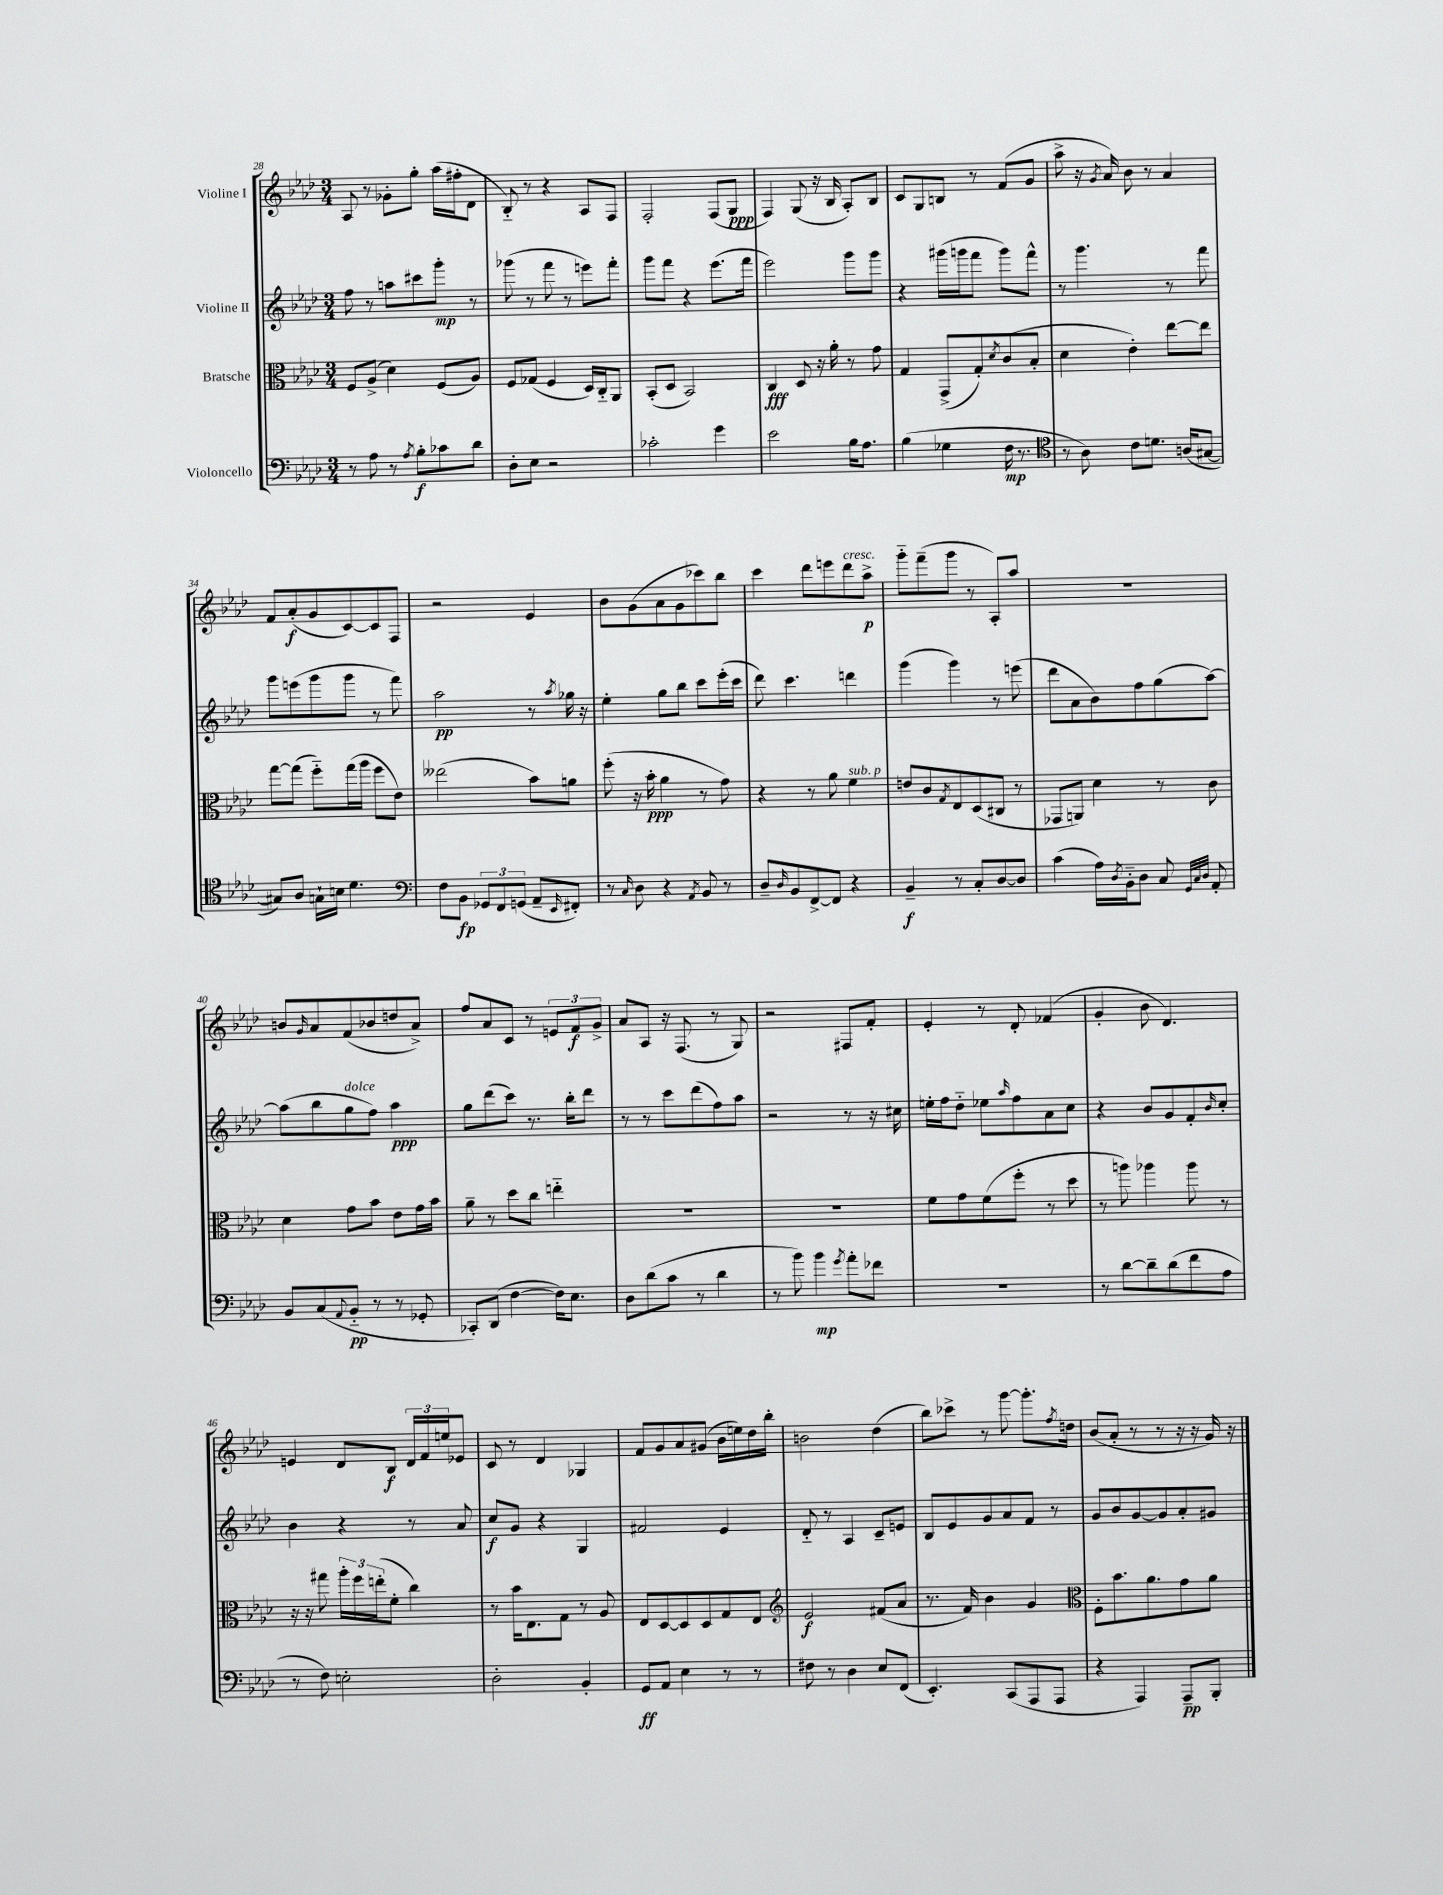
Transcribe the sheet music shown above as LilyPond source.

<<
\new StaffGroup <<
\new Staff = "s0" \with { instrumentName = "Violine I" } {
    \clef treble \key aes \major \numericTimeSignature \time 3/4
    aes8 r8 ges'8-. g''8-. aes''16( fis''16-. des'8 |
    bes8-_) r8 r4 aes8 f8 |
    f2-. f8( g8\ppp |
    f4) g8( r16 bes16 aes8-.) bes8 |
    c'8 g8 b8 r8 f'8( g'8 |
    aes''8-> r16 \acciaccatura { g'8 } aes'16) bes'8 r8 aes'4 |
    f'8 aes'8-.\f( g'8 c'8~) c'8 f8 |
    r2 ees'4 |
    bes'8 g'8( aes'8 g'8 ces'''8) bes''8 |
    c'''4 des'''8 e'''8 des'''8^\markup { \italic "cresc." } aes''8->\p |
    g'''8-_ f'''8--( g'''8 r8 aes8-.) aes''8 |
    R2. |
    b'8 \grace { g'16 } aes'8 f'8( bes'8 d''8 aes'8->) |
    f''8 aes'8 c'8 r8 \tuplet 3/2 { e'8 f'8\f g'8-> } |
    aes'8 aes8 r16 f8.( r8 g8) |
    r2 fis8 f'8-. |
    ees'4-. r8 des'8-. fes'4( |
    g'4-. bes'8 des'4.) |
    e'4 des'8 bes8\f \tuplet 3/2 { des'16 f'16 e''16 } ees'8 |
    c'8 r8 des'4 ges4 |
    f'8 g'8 aes'8 gis'8( bes'16 e''16) des''16 bes''16-. |
    b'2 des''4( |
    bes''8) ces'''8-> r8 g'''8~ g'''8.-. \acciaccatura { f''8 } d''16 |
    bes'8( aes'8-. r8 r8 r16 r16 g'16) r16 \bar "|." |
}
\new Staff = "s1" \with { instrumentName = "Violine II" } {
    \clef treble \key aes \major \numericTimeSignature \time 3/4
    f''8 r8 a''8 cis'''8 g'''8-.\mp r8 |
    ges'''8( r8 f'''8 r8 e'''8) f'''8-. |
    g'''8 f'''8 r4 ees'''8.( f'''16 |
    ees'''2) g'''8 g'''8 |
    r4 gis'''16( g'''16 f'''8 g'''8) f'''8-^ |
    r8 g'''4. r8 f'''8 |
    g'''8 e'''8( g'''8 g'''8 r8 f'''8) |
    aes''2\pp r8 \acciaccatura { aes''8 } ges''16 r16 |
    ees''4-. g''8 bes''8 c'''8 ees'''16-.( c'''16 |
    des'''8) c'''4. d'''4 |
    g'''4( g'''4) r8 e'''8( |
    des'''8 aes'8 bes'8) f''8 g''8( aes''8~) |
    aes''8( bes''8 g''8^\markup { \italic "dolce" } f''8) aes''4\ppp |
    g''8 des'''8( c'''8) r8. bes''16-. des'''8 |
    r8 r8 c'''8 des'''8( f''8) aes''8 |
    r2 r8 r16 cis''16 |
    e''16-. f''16 des''8-_ ees''8 \grace { aes''16 } f''8 aes'8 c''8 |
    r4 bes'8 g'8 f'8-. \grace { bes'16 } c''8-. |
    bes'4 r4 r8 aes'8 |
    c''8\f g'8 r4 g4 |
    fis'2 ees'4 |
    des'8-_ r8 aes4 c'8-- e'8 |
    bes8 ees'8 g'8 aes'8 f'8 r8 |
    g'8 bes'8 g'8~ g'8 aes'8-. gis'8 \bar "|." |
}
\new Staff = "s2" \with { instrumentName = "Bratsche" } {
    \clef alto \key aes \major \numericTimeSignature \time 3/4
    f8 aes8->( des'4) f8( aes8) |
    f8 ges8( f4 des16) c16-_ aes,8 |
    bes,8-.( des8 bes,2) |
    c4\fff des8 r16 aes'16-. r8 g'8 |
    g4 g,8->( g8-.) \acciaccatura { des'8 } c'8( bes8-. |
    des'4 ees'4-.) ees''8~ ees''8 |
    g''8~ g''8( f''8-_) g''16( aes''16 f''8 ees'8) |
    eeses''2( bes'8) a'8 |
    f''8-.( r16 bes'16-.\ppp aes'4 r8 g'8) |
    r4 r8 aes'8 f'4^\markup { \italic "sub. p" } |
    e'8 c'8 \acciaccatura { g8 } ees8 des8( cis8 r8 |
    ges,8 a,8) des'4 r8 c'8 |
    des'4 g'8 bes'8 ees'8 g'16 bes'16 |
    aes'8-- r8 des''8 c''8 e''4-_ |
    R2. |
    R2. |
    f'8 g'8 f'8( f''8-. r8 des''8 |
    r8 a''8) aes''4 aes''8 r8 |
    r16 r16 gis''8 \tuplet 3/2 { aes''16-. f''16 e''16-.( } f'8-. c''4) |
    r8 bes'16 ees8. g8 r8 aes8 |
    ees8 des8~ des8 des8 g8 ees8 |
    \clef treble ees'2\f fis'8( aes'8 |
    r8. f'16) bes'4 g'4 |
    \clef alto f8-. bes'8. aes'8. g'8 aes'8 \bar "|." |
}
\new Staff = "s3" \with { instrumentName = "Violoncello" } {
    \clef bass \key aes \major \numericTimeSignature \time 3/4
    r8 aes8 r8 \acciaccatura { aes8 } bes8-.\f ces'8 des'8 |
    des8-. ees8 r2 |
    ces'2-. g'4 |
    ees'2 bes16 aes8. |
    bes4( ges4 f16\mp r8. |
    \clef tenor r8 aes8) c'8 d'8. a16( gis8~ |
    gis8) aes8 g16-! b16 des'4. |
    \clef bass f8 bes,8\fp \tuplet 3/2 { ges,8 f,8 g,8( } aes,8-- \grace { ees,16 } fis,8-.) |
    r8 \grace { c16 } des8 r4 \acciaccatura { aes,8 } bes,8 r8 |
    des8-- \grace { des16 } bes,8 f,8~-> f,8 r4 |
    bes,4--\f r8 c8-. des8~ des8 |
    c'4( aes16) \acciaccatura { des8 } bes,16-_ des8 c8 \grace { g,32 c32 des32 } aes,8-. |
    bes,8 c8( \appoggiatura { aes,8 } bes,8-_\pp r8 r8 ges,8-. |
    ces,8-.) des,8( f4~ f16) ees8. |
    des8 des'8( c'8 r8 des'4 |
    r8 bes'8) bes'4\mp \acciaccatura { g'8 } aes'8-. fes'8 |
    R2. |
    r8 des'8~ des'8-- des'8( f'8 aes8 |
    r8 f8) e2-. |
    des2-. bes,4-. |
    g,8\ff aes,8 ees4 r8 r8 |
    fis8 r8 des4 ees8 f,8( |
    ees,4.-.) c,8( aes,,8 aes,,8 |
    r4 aes,,4) aes,,8--\pp bes,,8-. \bar "|." |
}
>>
>>
\layout { \context { \Score currentBarNumber = #28 } }
